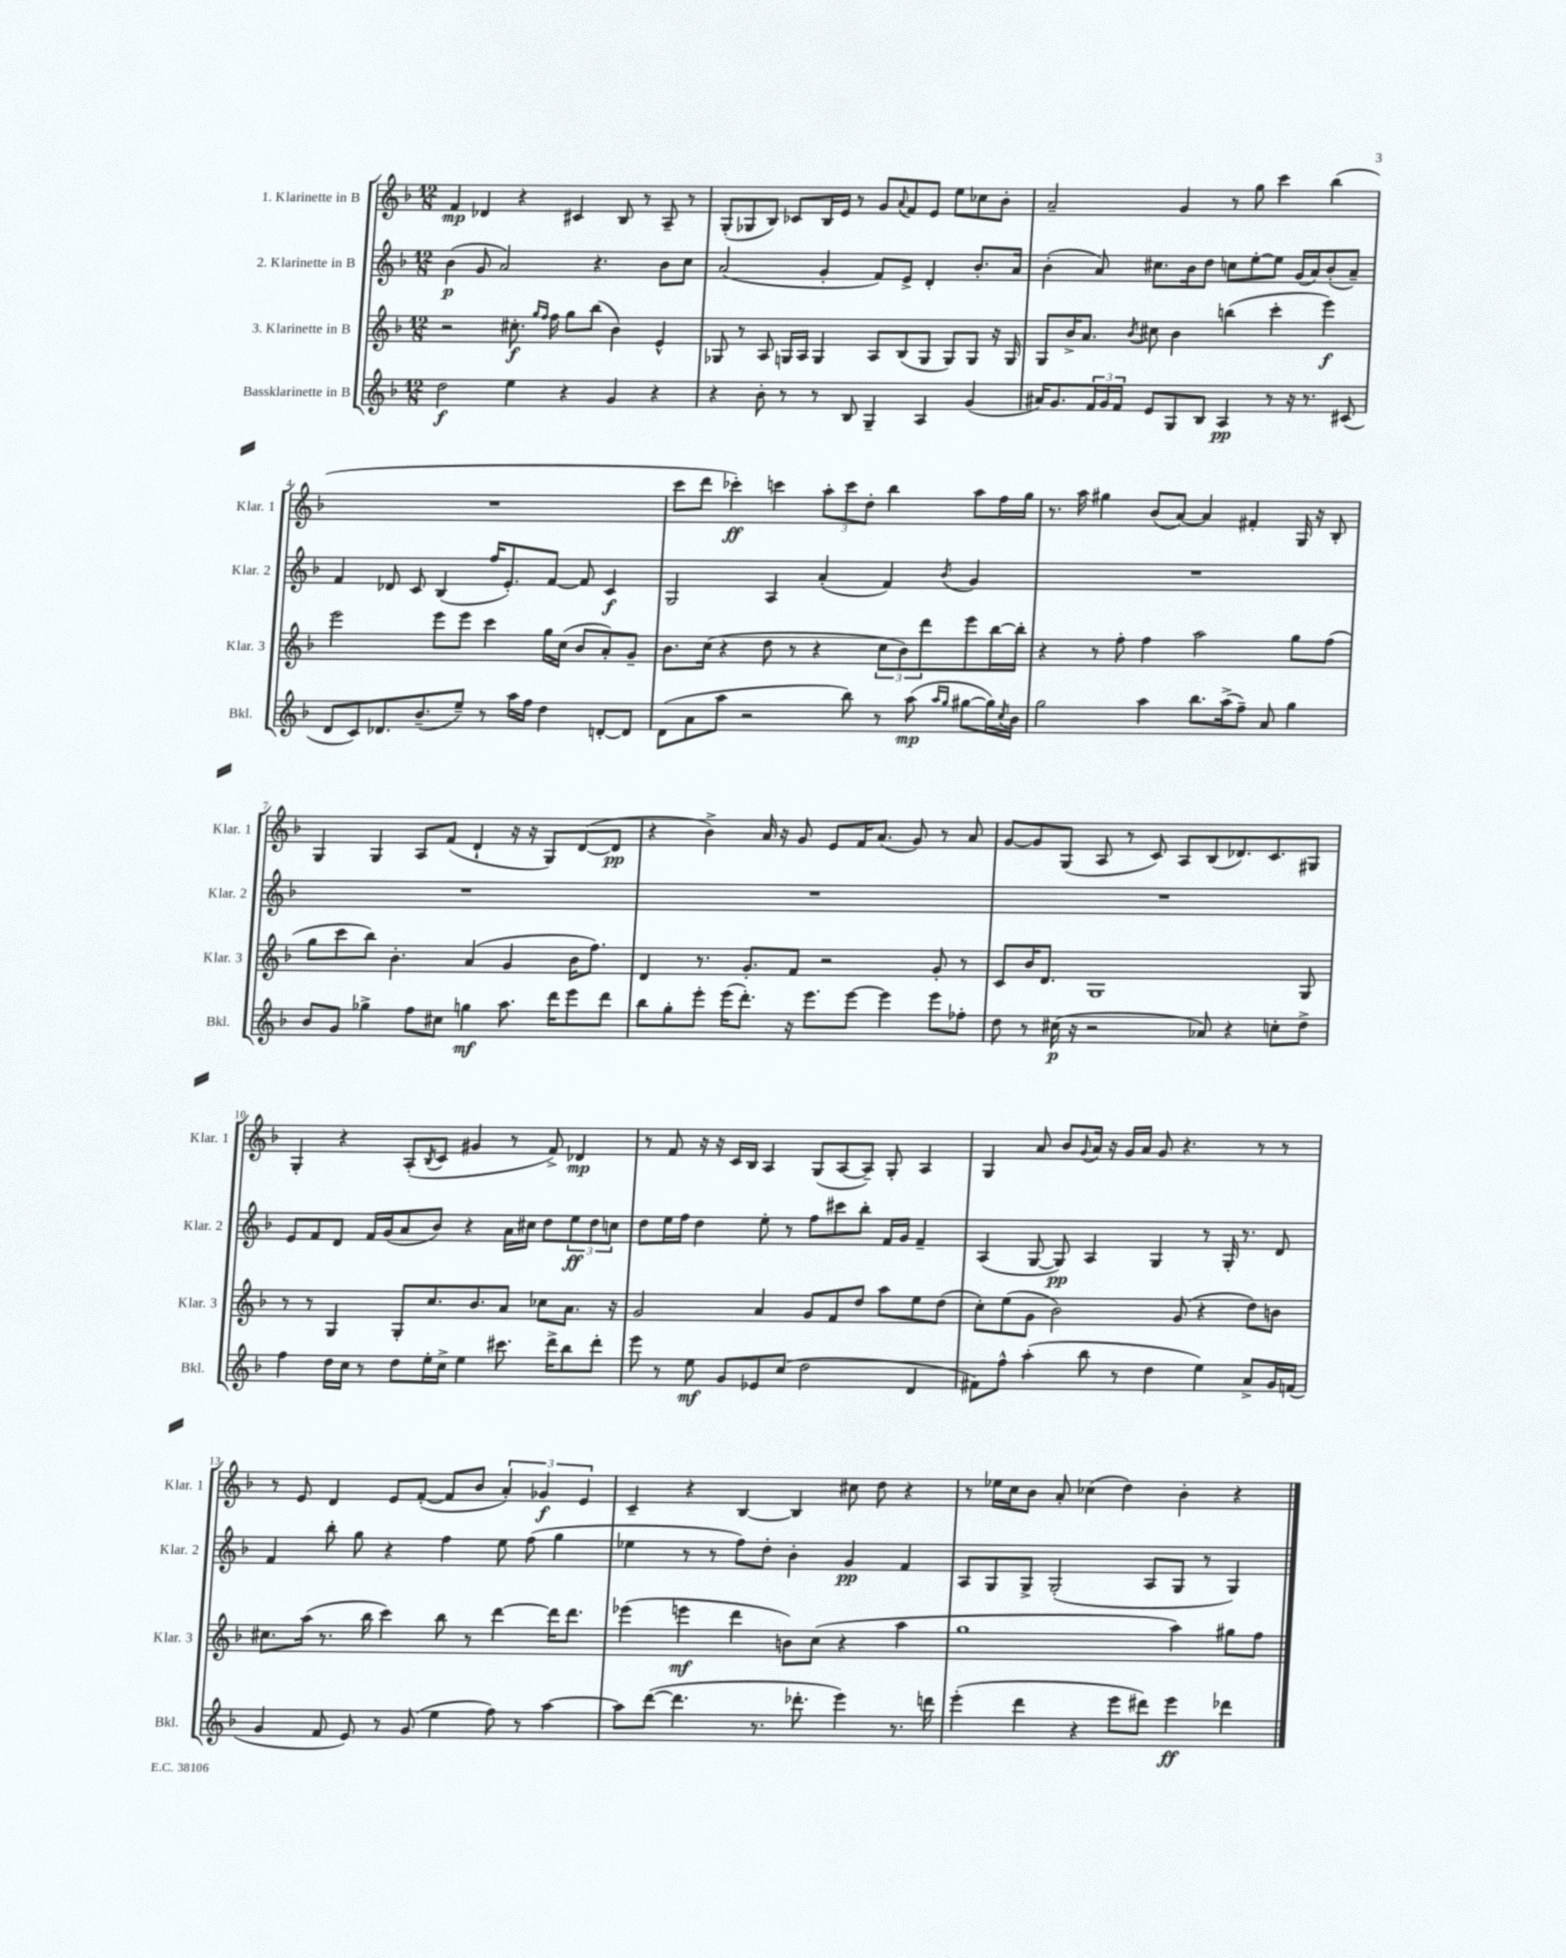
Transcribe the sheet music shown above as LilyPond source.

<<
\new StaffGroup <<
\new Staff = "s0" \with { instrumentName = "1. Klarinette in B" shortInstrumentName = "Klar. 1" } {
    \clef treble \key f \major \numericTimeSignature \time 12/8
    f'4\mp des'4 r4 cis'4 bes8 r8 a8-- r8 |
    g8-.( ges8 bes8) ces'8 bes16 e'16 r8 g'8 \appoggiatura { a'8 } f'8 e'8 e''8 ces''8 bes'8-. |
    a'2-- g'4 r8 g''8 c'''4 bes''4( |
    R1. |
    c'''8 d'''8 ces'''4-.\ff) c'''4 \tuplet 3/2 { a''8-. c'''8 d''8-. } bes''4 a''8 f''16 g''16 |
    r8. a''16 gis''4 bes'8( a'8~) a'4 fis'4-. g16 r16 bes8-. |
    g4 g4 a8 f'8( d'4-! r16 r16 g8) d'8~( d'8\pp |
    r4 bes'4->) a'16 r16 g'8 e'8 f'16 a'8.( g'8) r8 a'8 |
    g'8~ g'8 g8( a8 r8 c'8) a8 bes8( des'8.) c'8. gis8 |
    g4-. r4 a8-.( \acciaccatura { bes8 } c'8 gis'4 r8 f'8->) des'4\mp |
    r8 f'8 r16 r16 c'16 bes16 a4 g8( a8~ a8--) g8-. a4 |
    g4 a'8 bes'8 \appoggiatura { g'8 } a'16 r16 g'16 a'16 g'8 r4. r8 r8 |
    r8 e'8 d'4 e'8 f'8~-.( f'8 bes'8 \tuplet 3/2 { a'4-.) ges'4\f e'4 } |
    c'4-- r4 bes4~ bes4 cis''8 d''8 r4 |
    r8 ees''16 c''16 bes'8 a'8-. ces''4( d''4) bes'4-. r4 \bar "|." |
}
\new Staff = "s1" \with { instrumentName = "2. Klarinette in B" shortInstrumentName = "Klar. 2" } {
    \clef treble \key f \major \numericTimeSignature \time 12/8
    bes'4\p( g'8 a'2) r4. bes'8 c''8 |
    a'2( g'4-. f'8) e'8-> d'4-. bes'8.-. a'16 |
    bes'4-.( a'8) cis''8. bes'16 d''8 c''8 e''8~-. e''8 g'16( a'16) bes'8-.( a'8--) |
    f'4 des'8 c'8 bes4( f''16 e'8.-.) f'8~ f'8 c'4\f |
    g2 a4 a'4-.( f'4) \acciaccatura { bes'8 } g'4 |
    R1. |
    R1. |
    R1. |
    R1. |
    e'8 f'8 d'8 f'16 g'16( a'8 bes'8) r4 a'16 cis''16 d''8 \tuplet 3/2 { e''8\ff d''8 c''8 } |
    d''8 e''16 f''16 d''4 e''8-. r8 f''8 cis'''8 bes''8-. f'16 g'16 f'4-- |
    a4( g8~ g8\pp) a4 g4 r8 g16-. r8. d'8 |
    f'4 bes''8-. g''8 r4 f''4 e''8 f''8( g''4 |
    ees''4 r8 r8 f''8) d''8-. bes'4-. g'4\pp f'4 |
    a8 g8 g8-> g2-.( a8 g8 r8 g4) \bar "|." |
}
\new Staff = "s2" \with { instrumentName = "3. Klarinette in B" shortInstrumentName = "Klar. 3" } {
    \clef treble \key f \major \numericTimeSignature \time 12/8
    r2 cis''8.-.\f \grace { g''16 f''16 } f''16 g''8 bes''8( bes'4) e'4-^ |
    ges8 r8 a8 g16 a16 g4 a8 bes8( g8 g8) g8 r16 g16 |
    g8 bes'16-> a'8. \acciaccatura { bes'8 } cis''8 bes'4 b''4( c'''4-. e'''4\f) |
    e'''2 e'''8 e'''8 c'''4 g''16 c''16( bes'8 a'8-.) g'8-- |
    bes'8. c''16( r4 d''8 r8 r4 \tuplet 3/2 { c''8 bes'8) d'''8 } e'''8 bes''16~ bes''16-. |
    r4 r8 f''8-. f''4 a''2 g''8 f''8( |
    g''8 c'''8 bes''8) bes'4.-. a'4( g'4 bes'16 f''8.) |
    d'4 r8. g'8.-. f'8 r2 g'8-. r8 |
    c'8 bes'16 d'8. g1 g8 |
    r8 r8 g4 g8-. c''8. bes'8. a'8 ces''8 a'8. r16 |
    g'2 a'4 g'8 f'8 d''8 a''8 e''8 d''8( |
    c''8-.) e''8( g'8 bes'2) g'8( r4 d''8) b'8 |
    cis''8. a''16( r8. bes''16 c'''4) bes''8 r8 d'''4~ d'''16 d'''8. |
    ees'''4( e'''4\mf d'''4 b'8) c''8( r4 a''4 |
    g''1 a''4) gis''8 f''8 \bar "|." |
}
\new Staff = "s3" \with { instrumentName = "Bassklarinette in B" shortInstrumentName = "Bkl." } {
    \clef treble \key f \major \numericTimeSignature \time 12/8
    d''2\f e''4 r4 g'4 r4 |
    r4 bes'8-. r8 r8 bes8 g4-- a4 g'4( |
    ais'16) g'8. \tuplet 3/2 { f'16 g'16 f'16 } e'8 g8 bes8 a4\pp r8 r16 r8. cis'8( |
    d'8 c'8) des'8. bes'8.--( e''8--) r8 a''16 f''16 d''4 d'8~-. d'8 |
    d'8( a'8 a''8 r2 bes''8) r8 a''8\mp( \grace { a''16 g''16 } gis''8~ gis''16) \acciaccatura { c''8 } bes'16 |
    g''2 a''4 bes''8. a''16->( f''8--) a'8 g''4 |
    bes'8 g'8 ges''4-> f''8 cis''8 g''4\mf a''8. d'''16 e'''8 d'''8 |
    bes''8 g''8-. e'''8-. e'''16( d'''8.-.) r16 e'''8. e'''8~ e'''4 e'''8 fes''8-. |
    d''8 r8 cis''16\p( r16 r2 aes'8) r4 c''8-. d''8-> |
    f''4 d''16 c''16 r8 d''8 e''16-. c''16-> e''4 cis'''8. d'''16-> bes''8 d'''8-. |
    e'''8 r8 e''8\mf g'8 ees'8 c''8( d''2 d'4 |
    fis'8) f''8-^ a''4-.( bes''8 r8 d''4 e''4) a'8-> g'16 f'16( |
    g'4 f'8 e'8) r8 g'8( e''4 f''8) r8 a''4~ |
    a''8 d'''8~( d'''4. r8. des'''8.-. e'''4) r8. d'''16 |
    e'''4-.( d'''4 r4 e'''8 dis'''8) e'''4\ff des'''4 \bar "|." |
}
>>
>>
